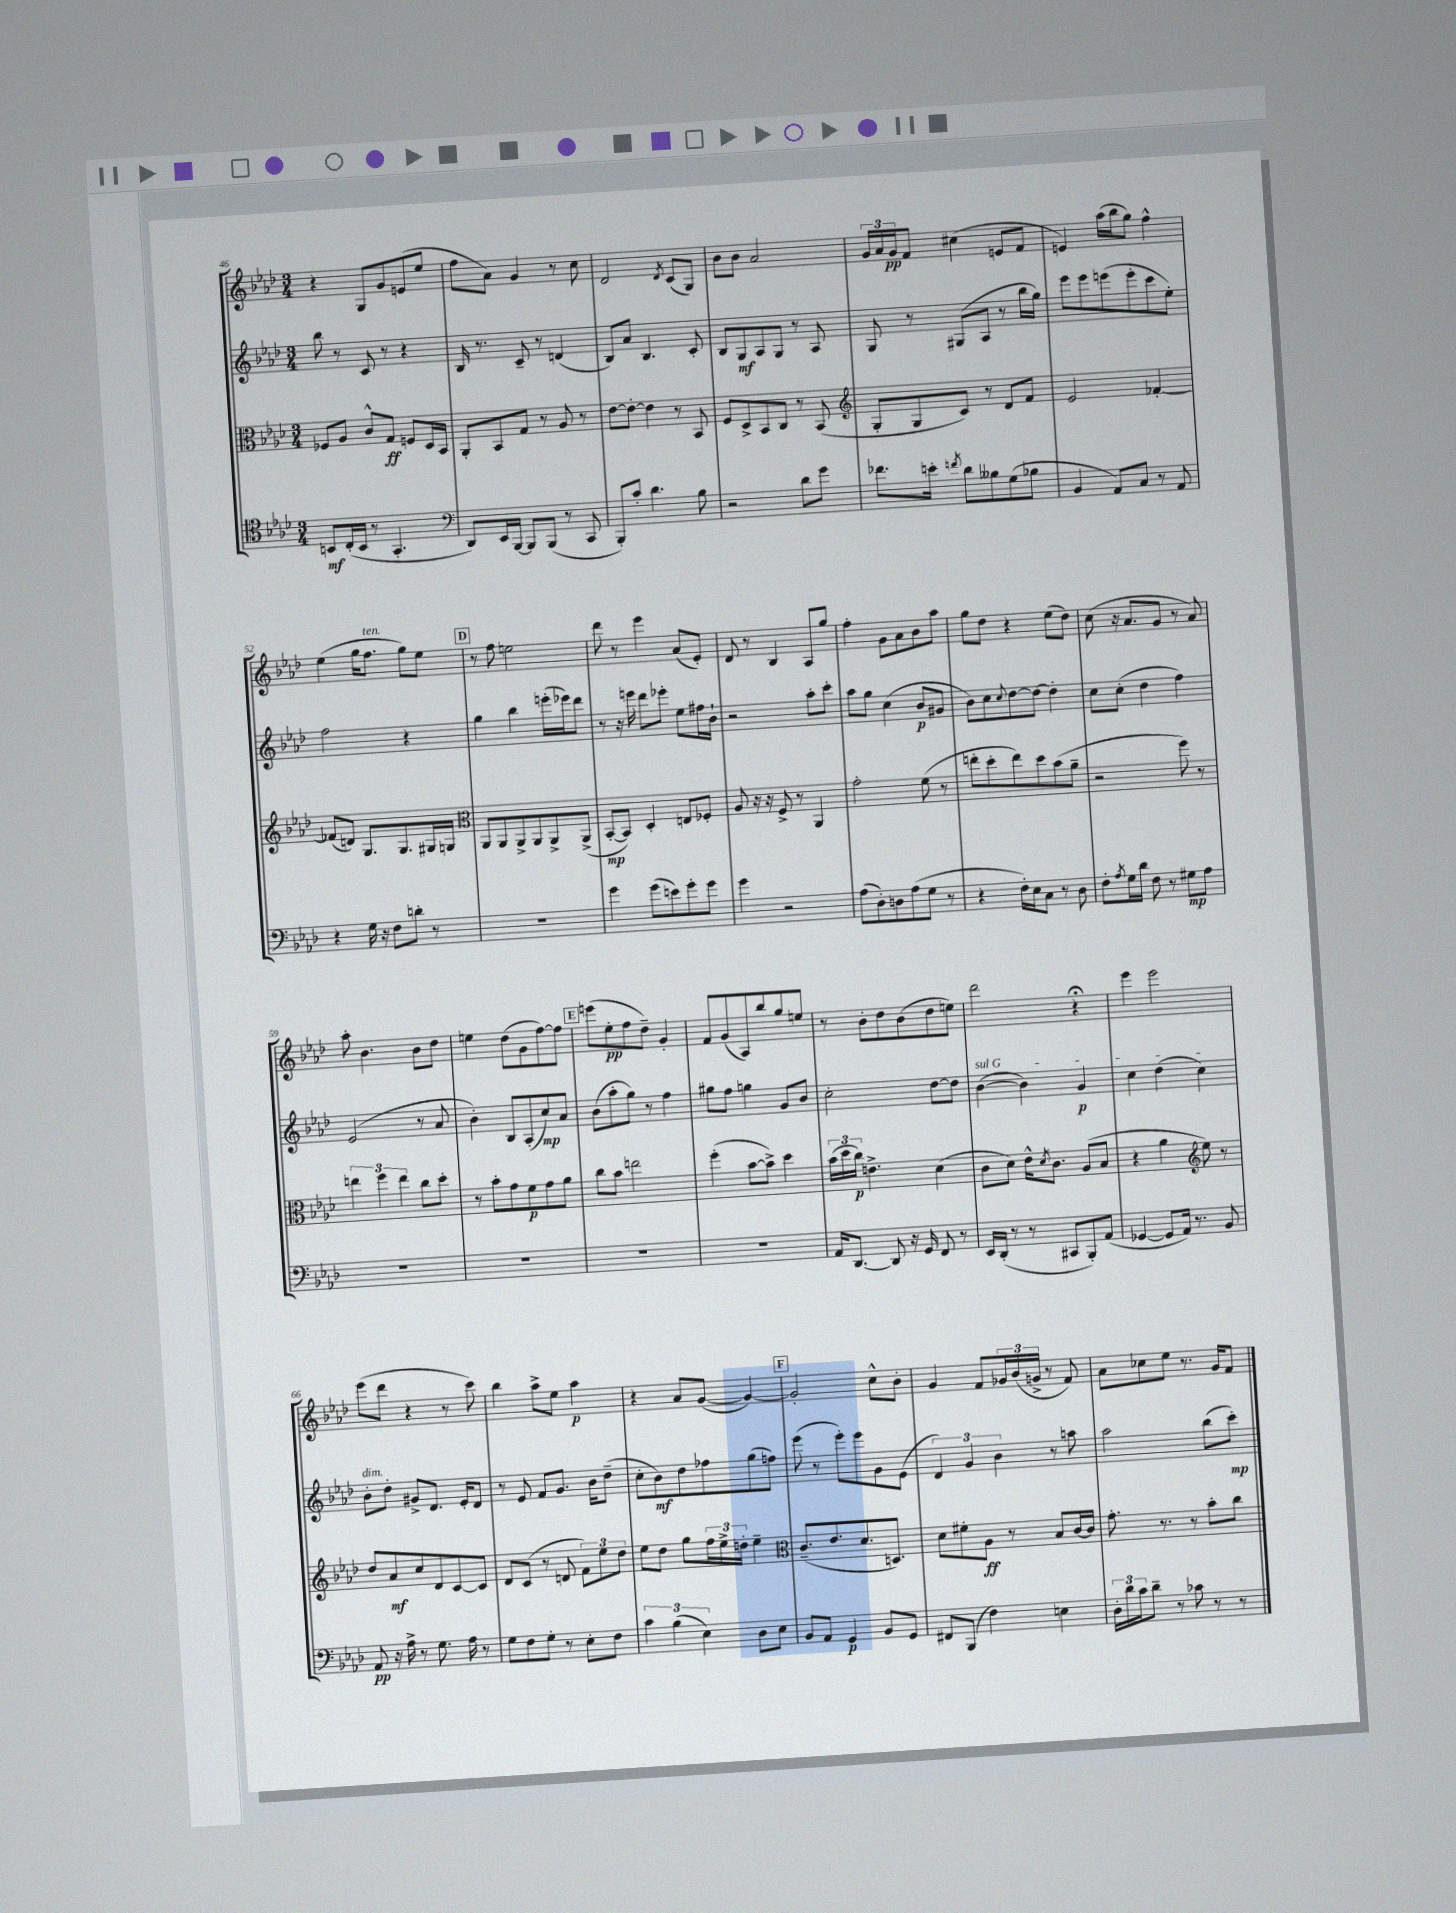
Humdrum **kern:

**kern	**kern	**kern	**kern
*staff4	*staff3	*staff2	*staff1
*clefC4	*clefC3	*clefG2	*clefG2
*k[b-e-a-d-]	*k[b-e-a-d-]	*k[b-e-a-d-]	*k[b-e-a-d-]
*M3/4	*M3/4	*M3/4	*M3/4
8BB/L	8F-/L	8bb-\	4r
(16C'/L	8A-/J	8r	.
16BB/JJ	.	.	.
8r	8c^^/L	8c/	8G/L
4.GG'/	8G/J	8r	8g/
.	8F/L	4r	(8e/
.	16D-/L	.	8ee-/J
.	16BB-/JJ	.	.
=	=	=	=
*clefF4	*	*	*
8DD-/L)	8AA-'/L	16B-/	8ff\L
.	.	8.r	.
16EE-/L	8BB-/	.	8a-\J)
[16BBB-/JJ	.	.	.
8BBB-/]L	8G/J	8c~/	4g/
(8BBB-/J	8r	8r	.
8r	8A-/	(4d/	8r
8CC/	8r	.	8cc\
=	=	=	=
8BBB-'/L)	[8e-\L	8B-/L)	2d-/
8c'/J	8e-'\_J	8a-/J	.
4.d-\	4e-\]	4.B-/	.
.	.	.	8qd-/
.	8r	.	(8c/L
8B-\	8BB-/	8c'/	8G/J)
=	=	=	=
2r	8F/L	8B-/L	8b-\L
.	8D-^/	8G/	8b-\J
.	8BB-/	8A-/	2a-/
.	8C/J	8G/J	.
8d-\L	8r	8r	.
8g\J	(8BB-/	8A-/	.
=	=	=	=
*	*clefG2	*	*
8.f-\L	8G'/L	8G/	24g/LL
.	.	.	24a-/
.	.	.	24g/J
.	8G/	8r	8f/J
16e'\Jk	.	.	.
8qf/	.	.	.
8d-\L	8c/J)	(8G#/L	(4cc#\
8B--\	8r	8A-/J	.
(8G\	8d-/L	8r	8e/L
8B-\J	8f/J	16bb-\LL	8f/J
.	.	16gg\JJ)	.
=	=	=	=
4BB-/	2e-/	8eee-\L	4e/)
.	.	8eee-\	.
8AA-/L)	.	(8eee\	(16aa-\LL
.	.	.	16bb-\J
8C/J	.	8eee'\	8gg\J)
8r	[4f-'/	8ccc\	4ff^^\
8AA-/	.	8ee-'\J)	.
=	=	=	=
4r	(8f-/]L	2ff\	(4ee-\
.	8d/J)	.	.
16G\	8.G/L	.	16gg\LK
16r	.	.	8.ff\J
8F\L	.	.	.
.	8.G/	.	.
8d'\J	.	4r	8gg\L)
8r	16G#/L	.	8ee-\J
.	16G/JJ	.	.
=	=	=	=
*	*clefC3	*	*
2.r	8AA-/L	4gg\	8r
.	8AA-/	.	8ff\
.	8AA-^/	4bb-\	2ee\
.	8AA-/	.	.
.	8AA-^/	(16eee'\LL	.
.	.	16eee-\J)	.
.	(8AA-^/J	8ddd-\J	.
=	=	=	=
4g\	[8BB-'/L	8r	8ddd-\
.	8BB-/]J)	16r	8r
.	.	16eee\	.
(8g\L	4D-'/	8ddd-\L	4eee-\
8e\)	.	8eee-'\J	.
8g'\	8E/L	8ee-\L	(8a-/L
8g\J	8F-'/J	16ff#\L	8e-'/J)
.	.	16b-`\JJ	.
=	=	=	=
4g\	8A-/	2r	8d-/
.	16r	.	8r
.	16r	.	.
2r	8F^/	.	4B-/
.	8r	.	.
.	4AA-/	8aa-'\L	8A-/L
.	.	8ccc'\J	8gg/J
=	=	=	=
(8A-\L	2g'\	8aa-\L	4ff'\
8D-'\)	.	8gg\J	.
8D\	.	(4cc\	8g\L
(8A-\	.	.	8a-\
8G\J	(8f\	8b-/L	8b-\
8r	8r	8g#/J	8aa-\J
=	=	=	=
4r	8ee'\L	8b-\L)	8gg\L
.	8dd-'\	8cc\	8dd-\J
.	.	8qqcc/	.
16F'\LL)	8ee\)	[8dd-\	4r
16E-\J	.	.	.
8C\J	8dd-\	8dd-\_J	.
8r	(8b-\	4dd-'\]	(8ee-\L
8D-\	8a-~\J	.	8dd-\J)
=	=	=	=
8F'\L	2r	8cc\L	(8cc\
8qA-/	.	.	.
16G\L	.	(8cc'\J	16r
16d-\JJ	.	.	8.a-/L
8F\	.	4dd-\	.
8r	.	.	8g/J
8G#\L	8ff\)	4ff\)	8r
8A-\J	8r	.	8a-/)
=	=	=	=
2.r	6ee\	(2e-/	8aa-'\
.	.	.	4.b-\
.	6ff\	.	.
.	6ee\	.	.
.	8cc\L	8r	8b-\L
.	8dd-'\J	8a-/	8dd-\J
=	=	=	=
2.r	8r	4b-'\)	4ee\
.	8b-'\L	.	.
.	8g\	8B-/L	(8dd-\L
.	8f\	(8A-'/	8g\
.	8g\	8cc/)	[8ff\)
.	8a-\J	8a-/J	8ff\]J
=	=	=	=
2.r	8cc\L	(8b-\L	(8eee\L
.	8b-\J	8aa-'\	8ee-'\
.	2ee\	8gg\J)	8ff\
.	.	8r	8dd-~\J)
.	.	4ff\	4g'/
=	=	=	=
2.r	(4ff'\	8gg#\L	8f/L
.	.	8ff\J	(8g/
.	[8b-\L	4gg\	8A-/)
.	8b-^\]J)	.	8bb-/
.	4dd-\	8g/L	8gg/
.	.	8b-/J	8ee/J
=	=	=	=
16AA-/LK	(24b-\LL	2cc'\	8r
.	24dd-\	.	.
[8.DD-/J	.	.	.
.	24cc\JJ)	.	.
.	4.e^\	.	8b-'\L
8DD-/]	.	.	8dd-\
16r	.	.	(8b-\
16GG/	.	.	.
8FF/	(4d-\	[8dd-\L	8dd-\
8r	.	8dd-\]J	8ee\J)
=	=	=	=
16EE-/LL	8c\L	([4b-\	2ddd-\
(16DD-'/JJ	.	.	.
8r	8d-\J)	.	.
8r	16e-^^\LK	4b-\])	.
.	8qd-/	.	.
.	8.c\J	.	.
8CC#/L	.	.	.
8BBB-'/)	(8A-/L	4g/	4r;
(8AA-/J	8B-/J	.	.
=	=	=	=
[4GG-/	4r	4cc\	4eee-\
8GG-/]L	4a-\	(4dd-\	2eee-\
16AA-/Jk)	.	.	.
8.r	.	.	.
*	*clefG2	*	*
.	8ee-\)	4cc\)	.
8BB-/	8r	.	.
=	=	=	=
8AA-/	8dd-/L	8b-'\L	(8eee-\L
16r	8a-/	8dd-'\J	8ddd-\J
16A-^\	.	.	.
8r	8cc/	8g#^/L	4r
8.G\	8d-/	8.d-/J	.
.	[8c/	.	8r
16A-\	.	16e-'/LK	.
8r	8c/]J	8d-/J	8ccc\)
=	=	=	=
8G\L	8d-/L	8r	4bb-\
8F\	(8c/J	8e-/	.
8G'\J	8r	8f/L	8aa-^\L
8r	8d/	8.g/J	8ee-\J
8E-'\L	12f\L)	.	4aa-\
.	.	16b-\LK	.
.	12ee-\	.	.
8F\J	.	(8dd-~\J	.
.	12dd-\J	.	.
=	=	=	=
6c\	8ee-\L	8cc'\L	4r
.	8dd-\J	8b-\)	.
(6B-\	.	.	.
.	8gg\L	8dd-\	8a-/L
6E-\)	.	.	.
.	24ff\L	8ff-\	([8g/J
.	24ee-^\	.	.
.	24dd'\JJ	.	.
8D-\L	4ee-~\	(8gg\	4g/_)
8E-\J	.	8ff\J)	.
=	=	=	=
*	*clefC3	*	*
8BB-/L	(8.c~/L	(8eee-\	2g'/]
8AA-/J	.	8r	.
.	8.e-/	.	.
4GG/	.	8eee-'\L)	.
.	8.d-/	8eee-\	.
8BB-/L	.	8g\	8cc^^\L
.	8.D/J)	.	.
8GG/J	.	(8e-\J	8b-'\J
=	=	=	=
8FF#/L	8d-\L	6d-/)	4g/
(8BBB-/J	8f#'\	.	.
.	.	6g/	.
4F\)	8A-\J	.	8f/L
.	.	6b-\	.
.	8r	.	24g-/L
.	.	.	(24b-/
.	.	.	24g^/JJ
4E\	8B-/L	8r	8r
.	[16c/L	8aa\	8f/)
.	16c/]JJ	.	.
=	=	=	=
24D-'\LL	8.g'\	2aa-\	8a-\L
24d-\	.	.	.
24c\J	.	.	.
8d-~\J	.	.	8cc-\
.	8.r	.	.
8r	.	.	8ee-\J
8c-\	8r	.	8.r
8r	8b-'\L	(8bb-\L	.
.	.	.	16g/LK
8r	8cc\J	8ccc'\J)	8f/J
==	==	==	==
*-	*-	*-	*-
